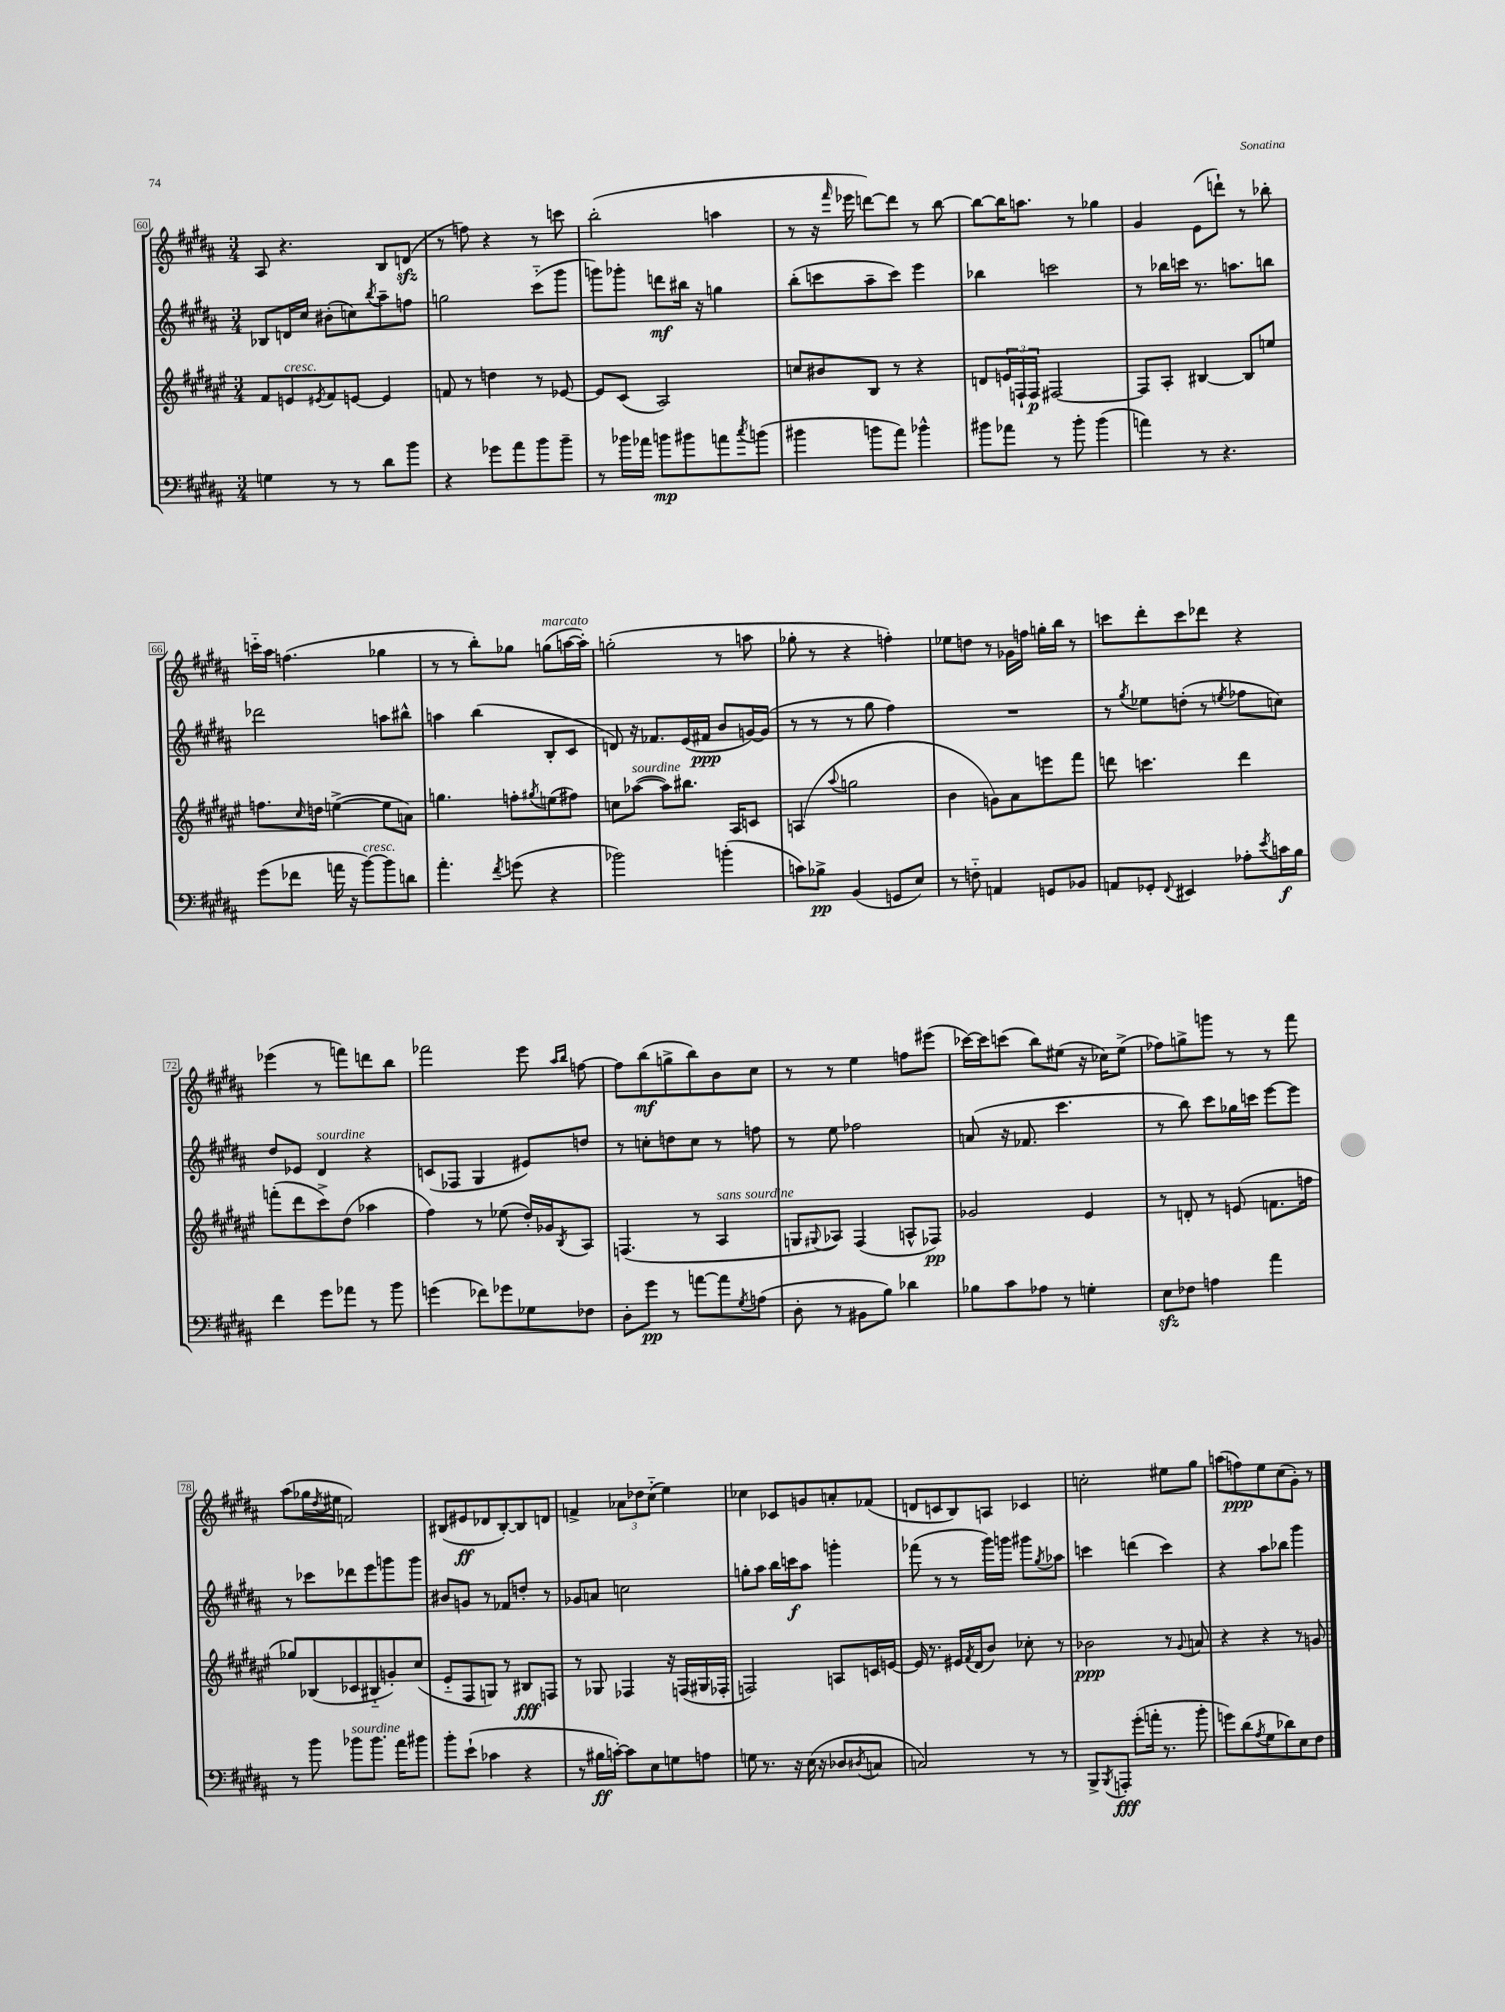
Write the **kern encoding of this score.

**kern	**kern	**kern	**kern
*staff4	*staff3	*staff2	*staff1
*clefF4	*clefG2	*clefG2	*clefG2
*k[f#c#g#d#a#]	*k[f#c#g#d#a#e#]	*k[f#c#g#d#a#]	*k[f#c#g#d#a#]
*M3/4	*M3/4	*M3/4	*M3/4
4G	8f#	8B-	8A#
.	8e	16d	4.r
.	.	16cc#	.
.	8qe#	.	.
8r	8f#	(8b#'	.
8r	[8e	8cc)	.
.	.	8qbb	.
8d#	4e]	8aa#~	8B
8b	.	8ff	(8d
=	=	=	=
4r	8f	2gg	8r
.	8r	.	8ff)
8g-	4dd	.	4r
8a#	.	.	.
8b	8r	(8ccc#'~	8r
8b~	[8e-	8ggg#	8ccc
=	=	=	=
8r	8e-]	8ggg)	(2bb'
16b-	(8c#	8ggg-'	.
16a-	.	.	.
8b	2A#)	8ddd	.
8b#	.	16bb#	.
.	.	16r	.
8a	.	4gg	4aa
8qcc#	.	.	.
(8b	.	.	.
=	=	=	=
4b#	8cc	(8bb'	8r
.	8b#	8ccc	16r
.	.	.	16qqfff#
.	.	.	16eee-
8b	8B	8aa#~	[8ddd)
8a#)	8r	8ccc)	8ddd]
4b-^^	4r	4eee	8r
.	.	.	[8bb
=	=	=	=
8b#	8d	4bb-	8bb_
8a-	24e	.	16bb]
.	24F`	.	.
.	.	.	8.aa
.	24F	.	.
8r	[2F#	2ccc	.
8b#'	.	.	8r
(4b#	.	.	4gg-
=	=	=	=
4a)	8F#]	8r	4g#
.	8A#'	16bb-	.
.	.	16ccc	.
8r	[4B#	8.r	(8e
4.r	.	.	8ddd`)
.	.	8.aa	.
.	8B#]	.	8r
.	8ee	8bb	8bb-'
=	=	=	=
(8g#	8.ff	2ddd-	16ccc'~
.	.	.	16aa#
8f-	.	.	(4.ff
.	16qqcc#	.	.
.	16dd	.	.
16a	([4ee^	.	.
16r	.	.	.
[8b)	.	.	.
8b]	8ee]	8aa	4gg-
8d	8a)	8bb#^^	.
=	=	=	=
4.a#'	4.gg	4aa	8r
.	.	.	8r
.	.	(4bb	8bb')
8qf#	.	.	.
(8g	8ff'	.	8gg-
.	8qgg#	.	.
4r	(8ee	8B'	(8gg
.	8ff#)	8c#	[16aa
.	.	.	16aa'])
=	=	=	=
2b-)	8cc	8d)	(2gg'
.	([8aa-	16r	.
.	.	8.f-	.
.	8aa-])	.	.
.	8.bb#	(16e	.
.	.	16f#	.
(4b'	.	8b	8r
.	16A#	.	.
.	8c	[16g)	8aa
.	.	(16g]	.
=	=	=	=
8c)	(4A	8r	8gg-'
8B-^	.	8r	8r
.	8qqaa#	.	.
(4BB	2gg	8r	4r
.	.	8gg#	.
8GG	.	4ff#)	4ff')
8E)	.	.	.
=	=	=	=
8r	4b	2.r	8ee-
8F'~	.	.	8dd
4AA	8g)	.	8r
.	8a#	.	16g-
.	.	.	16ff
8GG	8eee	.	16gg'
.	.	.	16bb
8BB-	8fff#	.	8r
=	=	=	=
8AA	8ddd	8r	8ccc
.	.	8qgg#	.
8GG-'	4.ccc	8ee-	8ddd#'
8qqFF#	.	.	.
4EE#	.	(8dd'	8ccc
.	.	8r	8ddd-
.	.	8qee	.
8A-'	4ddd	8ff-	4r
8qe	.	.	.
16c	.	8cc)	.
16B	.	.	.
=	=	=	=
4f#	(8fff'	8dd#	(4eee-
.	8ddd#	8e-	.
8g#	8ccc#^)	4d#	8r
8a-	(8dd#	.	8fff)
8r	4aa-	4r	8ddd
8b	.	.	8bb
=	=	=	=
(4g	4ff#)	(8c	2fff-
.	.	8F-	.
8f-)	8r	4G#	.
8g-	(8ee-	.	.
8G-	16dd#')	8e#)	8eee
.	16g-	.	.
.	.	.	16qqaa#
.	8qB	.	16qqbb
8F-	8A#	8dd	[8ff
=	=	=	=
8D#'	(4.F	8r	8ff]
8g#	.	8cc'	(8bb
8r	.	8dd	8gg^
[8a	8r	8cc	8bb)
8a]	4A#	8r	8b
8qG#	.	.	.
(8A	.	8ff	8cc#
=	=	=	=
8D#'	8G	8r	8r
.	8qqG#	.	.
8r	8A-)	8ee	8r
8BB#	(4F#	2ff-	4ee
8B)	.	.	.
4d-	8A^^	.	8ff
.	8F-)	.	(8eee#
=	=	=	=
8B-	2g-	(8a	[16ccc-)
.	.	.	16ccc-]
8c#	.	16r	(8ccc
.	.	8.f-	.
8A-	.	.	8bb)
8r	.	4.ccc#	(8ee#
4G'	4e#	.	16r
.	.	.	16cc-)
.	.	.	(8ee#^
=	=	=	=
8E	8r	8r	8ff-)
8F-	8d'	8bb)	8gg^
4A	8r	8ccc#	8ggg
.	(8e	16gg-	8r
.	.	16ccc	.
4a#	8.f	[8eee	8r
.	.	8eee]	8fff#
.	16ff	.	.
=	=	=	=
8r	8gg-)	8r	(8aa#
8b	(8B-	8ccc-	16gg-
.	.	.	8qdd#
.	.	.	16ee#
8b-	8c-	8ddd-	2f)
8.b-	8B#'~	8eee	.
.	8g')	8ggg	.
16a#	.	.	.
8b#	(8cc#	8ggg	.
=	=	=	=
8b'	8e#'~	8b#	(8B#
(8e`	8F#	8g	8e#
4c-	8G)	8r	8d-
.	8r	8f-	[8B#')
4r	8B#	8dd'	8B#]
.	8F	8r	8d
=	=	=	=
8r	8r	8g-	4f^
16B#	8G-	8a	.
[16c')	.	.	.
8c]	4F-	2cc	12a-
.	.	.	12dd-
8E	.	.	.
.	.	.	(12cc#'~
8G	16r	.	4ee)
.	(16F	.	.
8A	16G#	.	.
.	16F-'	.	.
=	=	=	=
8G	2F)	8gg'	4cc-
8.r	.	8aa#	.
.	.	16bb	8c-
16r	.	16ccc	.
(16E	.	8aa#	8g
16r	.	.	.
8D-	8A	4ggg'	8a'
8qD#	.	.	.
8C	16c	.	(8f-
.	[16e	.	.
=	=	=	=
2C)	16e]	(8fff-	8d
.	8.r	.	.
.	.	8r	8c
.	16e#	8r	8B)
.	8qf#	.	.
.	(16d#	.	.
.	8b)	16ggg#)	8A
.	.	16ggg	.
8r	8cc-'	8ggg#	4c-
.	.	8qgg#	.
8r	8r	8aa-	.
=	=	=	=
8BBB^	2b-	4ccc	2cc'
8qBBB	.	.	.
8AAA'	.	.	.
(8g#'	.	(4ddd	.
16a'	.	.	.
8.r	.	.	.
.	8r	4ccc)	8ee#
.	8qqg#	.	.
8b'	8a	.	8gg#
=	=	=	=
8g)	4r	4r	(8aa
(8d#	.	.	8ff)
8qA#	.	.	.
8G#	4r	8aa#	8ee
8d-)	.	8bb-	(8cc#
8E	8r	4ggg#	8g#')
8F#	8g	.	8r
==	==	==	==
*-	*-	*-	*-
